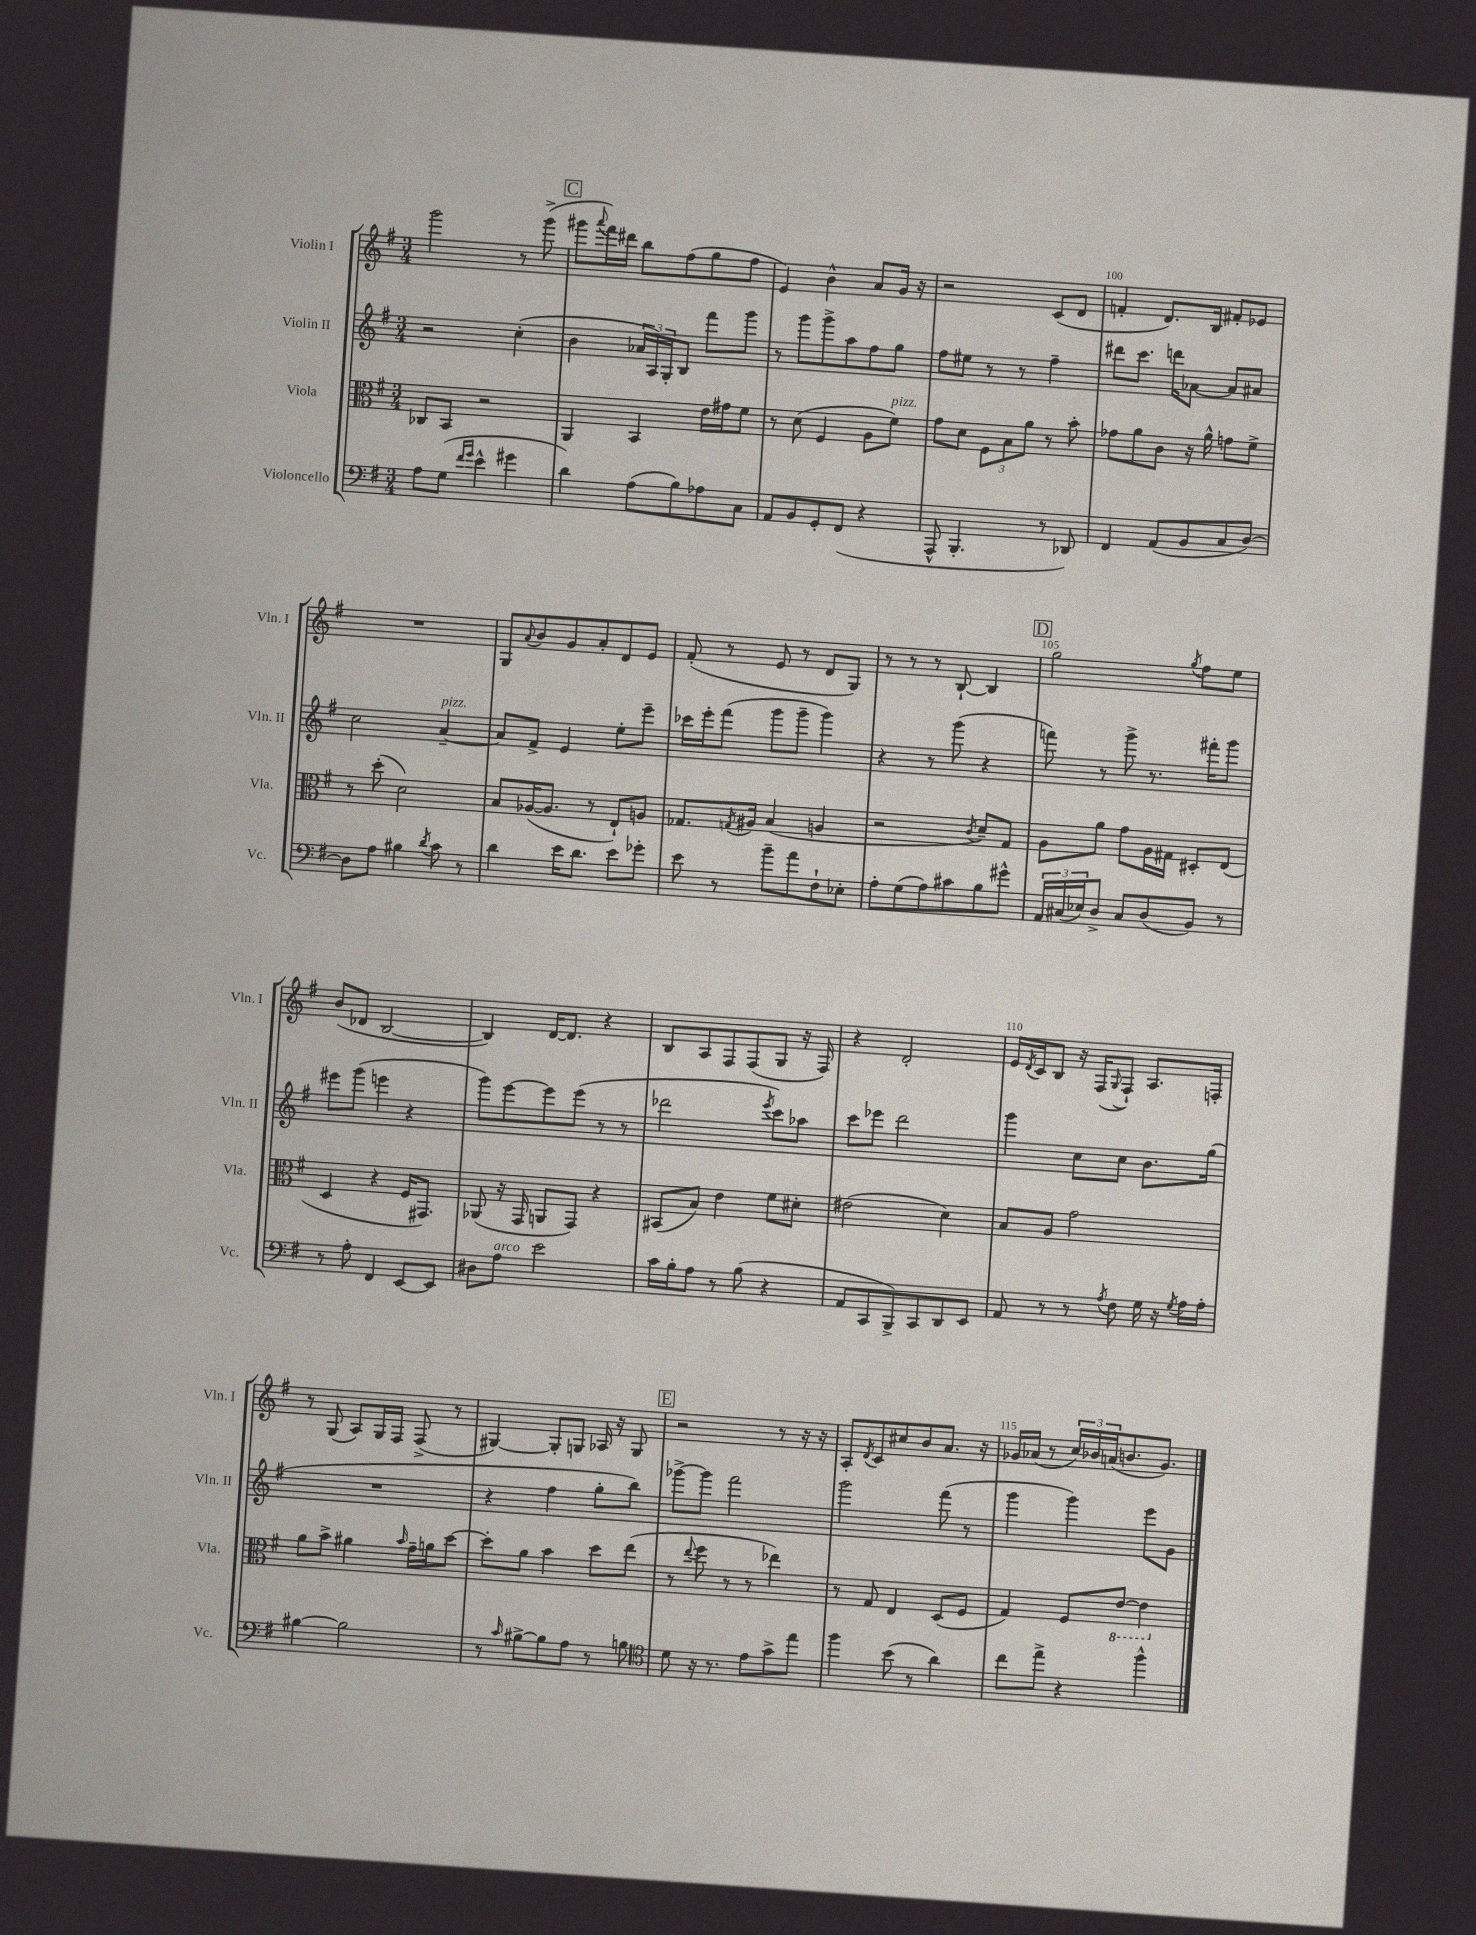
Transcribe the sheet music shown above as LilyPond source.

<<
\new StaffGroup <<
\new Staff = "s0" \with { instrumentName = "Violin I" shortInstrumentName = "Vln. I" } {
    \clef treble \key g \major \numericTimeSignature \time 3/4
    g'''2 r8 g'''8->( |
    \mark \markup { \box "C" } gis'''8 \appoggiatura { a'''8 } fis'''16) dis'''16 b''8 fis''8( g''8 fis''8 |
    e'4) b'4-^ a'8 g'16 r16 |
    r2 c'8( d'8 |
    f'4-. d'8.) b16 fis'8-. ees'8 |
    R2. |
    g8 \appoggiatura { a'8 } b'8 g'8 a'8-. d'8 e'8 |
    fis'8-.( r8 e'8 r8 d'8 g8) |
    r8 r8 r8 b8~-! b4 |
    \mark \markup { \box "D" } g''2 \acciaccatura { g''8 } fis''8 e''8 |
    b'8( des'8 b2~ |
    b4) d'16~ d'8. r4 |
    b8 a8 fis8 fis8( g8 r16 fis16) |
    r4 d'2-. |
    e'16 \acciaccatura { d'8 } c'16 b8 r16 fis16( \appoggiatura { g8 } fis8-!) a8. f16-. |
    r8 g8( a8) g16 fis16 fis8->( r8 |
    gis4~) gis8-. g8 aes16 r16 g8 |
    \mark \markup { \box "E" } r2 r8 r16 r16 |
    a8-. \acciaccatura { d'8 } c'8 cis''8 b'8 a'8. r16 |
    ges'16 aes'16( r8 \tuplet 3/2 { c''16) bes'16 a'16( } b'8. ges'8.) \bar "|." |
}
\new Staff = "s1" \with { instrumentName = "Violin II" shortInstrumentName = "Vln. II" } {
    \clef treble \key g \major \numericTimeSignature \time 3/4
    r2 c''4-.( |
    \mark \markup { \box "C" } b'4 \tuplet 3/2 { aes'16 a16) g16-. } b8 fis'''8 g'''8 |
    r8 g'''8 g'''8-> a''8 fis''8 g''8 |
    fis''8 eis''8 r8 r8 fis''4-- |
    dis'''8 c'''8. d'''16 aes'8~ aes'8 ais'8 |
    c''2 a'4~--^\markup { \italic "pizz." } |
    a'8 fis'8-> e'4 e''8-. e'''8-- |
    ces'''16 e'''16-. fis'''8( g'''8 g'''8-- g'''4) |
    r4 r8 g'''8( r4 |
    \mark \markup { \box "D" } f'''8) r8 g'''8-> r8. fis'''16-. g'''8 |
    eis'''8 g'''8( e'''4 r4 |
    g'''8) e'''8~ e'''8 e'''8( r8 r8 |
    des'''2 \acciaccatura { e'''8 } c'''8) aes''8 |
    c'''8 ees'''8 d'''2 |
    g'''4 c''8 c''8 b'8. g''16( |
    R2. |
    r4 fis''4 g''8-. b''8) |
    \mark \markup { \box "E" } ges'''8~-> ges'''8 fis'''2 |
    g'''2 fis'''8( r8 |
    g'''4 g'''4) e'''8 g'8 \bar "|." |
}
\new Staff = "s2" \with { instrumentName = "Viola" shortInstrumentName = "Vla." } {
    \clef alto \key g \major \numericTimeSignature \time 3/4
    ces8 b,8 r2 |
    \mark \markup { \box "C" } a,4 b,4 e'16 gis'16 fis'8 |
    r8 d'8( fis4 a8 fis'8^\markup { \italic "pizz." }) |
    g'8 d'8 \tuplet 3/2 { fis8 b8 a'8 } r8 b'8-. |
    ges'8 a'8 c'8 r16 a'16-^ g'8 fis'8-> |
    r8 d''8-.( d'2) |
    b8 aes16~( aes8. r8 e8-!) a8 |
    ges8. \acciaccatura { g8 } ais16 b4( a4 |
    r2 \acciaccatura { c'8 } d'8--) g8 |
    \mark \markup { \box "D" } a8 a'8 g'8 a16 gis16 dis8-. e8( |
    d4 r4 fis16 gis,8.) |
    aes,8( r16 g,16 a,8 g,8) r4 |
    bis,8( b8) e'4 fis'8 dis'8-. |
    eis'2( d'4) |
    b8 a8 g'2 |
    a'8 b'8-> ais'4 \grace { b'16 } g'16-- a'16 d''8~ |
    d''8-. a'8 b'4 d''8 e''8( |
    \mark \markup { \box "E" } r8 \appoggiatura { e''8 } fis''8 r8 r8 ees''4) |
    r8 g8 e4 d8( fis8 |
    g4) fis8 \ottava #-1 e8~ e4 \ottava #0 \bar "|." |
}
\new Staff = "s3" \with { instrumentName = "Violoncello" shortInstrumentName = "Vc." } {
    \clef bass \key g \major \numericTimeSignature \time 3/4
    a8 g8( \grace { fis'16 g'16 } e'4-^ gis'4 |
    \mark \markup { \box "C" } d'4) a8( b8) aes8 c8 |
    a,8 b,8 g,8-. fis,8( r4 |
    a,,8-^ b,,4.-. r8 des,8) |
    fis,4 a,8( b,8 c8 d8~) |
    d8 a8 bis4 \acciaccatura { d'8 } c'8 r8 |
    d'4 e'16 d'8. e'8 ges'8-. |
    e'8 r8 b'8-- a'8 fis8-! ees8-. |
    a8-. g8( a8) cis'8 b8 gis'8-^ |
    \mark \markup { \box "D" } \tuplet 3/2 { a,16 cis16( ees16) } d8-> cis8 d8( b,8) r8 |
    r8 a8-. fis,4 e,8~ e,8 |
    dis8 a8^\markup { \italic "arco" } e'2 |
    c'16 b16-. a8 r8 b8( r4 |
    a,8 c,8 b,,8->) c,8 d,8 e,8 |
    a,8 r8 r8 \acciaccatura { a8 } fis8 g16 r16 \acciaccatura { g8 } a16 a16-. |
    bis4~ bis2 |
    r8 \grace { c'16 } bis8~-> bis8 a8 r8 b8 |
    \mark \markup { \box "E" } \clef tenor d'8 r16 r8. e'8 g'8-> e''8 |
    fis''4 b'8( r8 a'4) |
    c''8 e''8-> r4 fis''4-^ \bar "|." |
}
>>
>>
\layout { \context { \Score currentBarNumber = #96 \override BarNumber.break-visibility = ##(#f #t #t) barNumberVisibility = #(every-nth-bar-number-visible 5) } }
